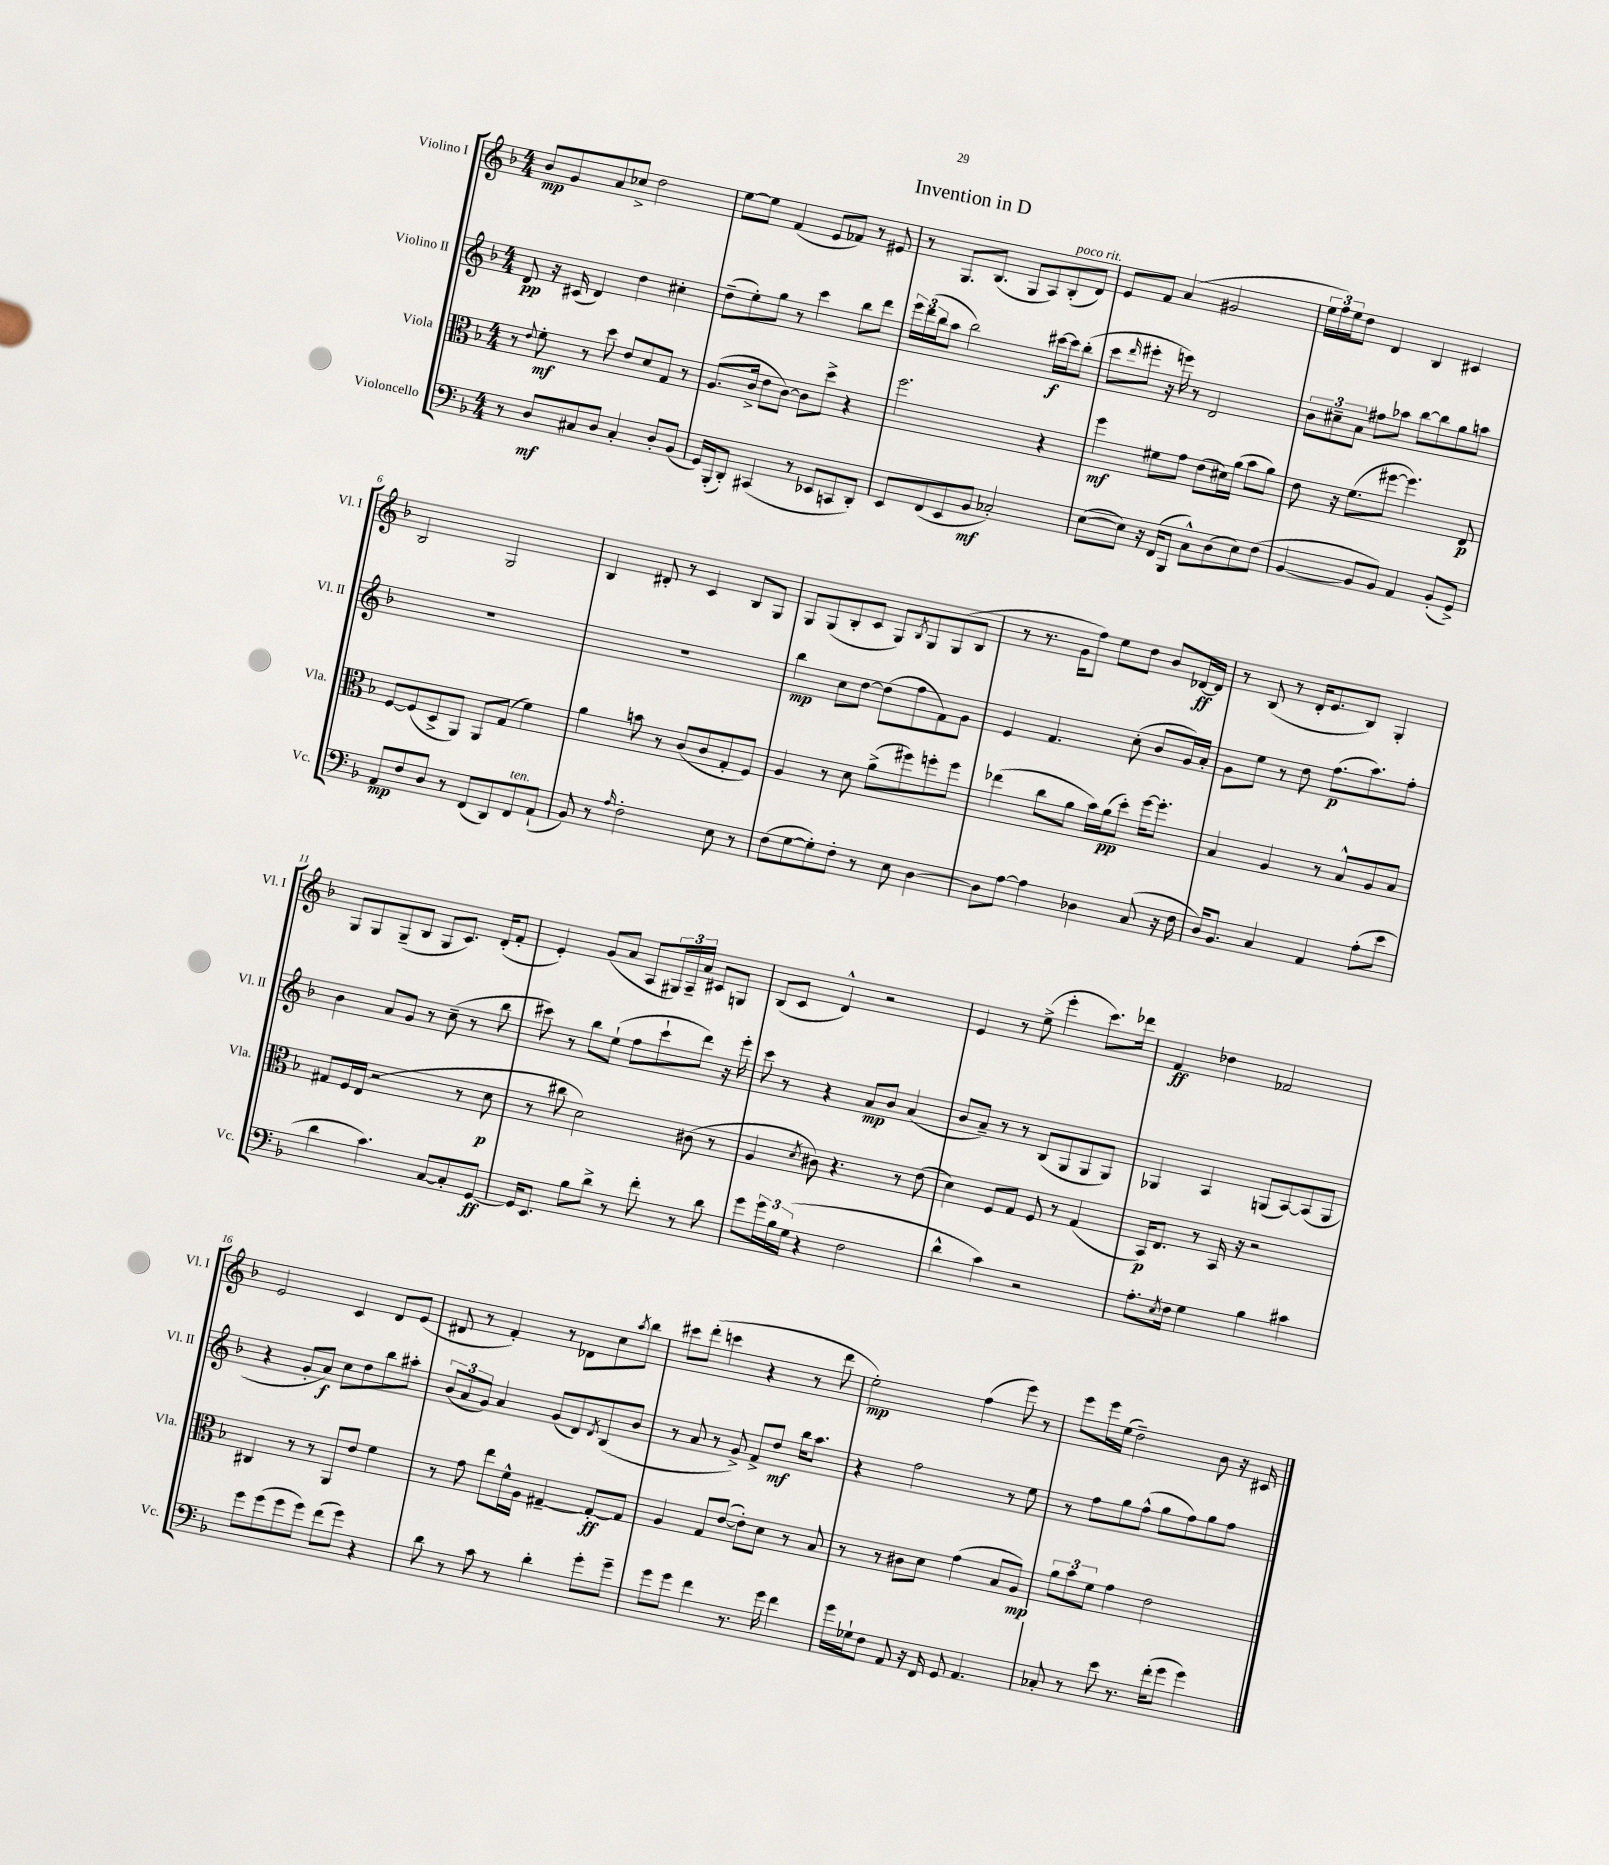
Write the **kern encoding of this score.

**kern	**kern	**kern	**kern
*staff4	*staff3	*staff2	*staff1
*clefF4	*clefC3	*clefG2	*clefG2
*k[b-]	*k[b-]	*k[b-]	*k[b-]
*M4/4	*M4/4	*M4/4	*M4/4
8r	8r	8d	8b-
.	8qqe	.	.
8D	8f'	16r	8g
.	.	(16c#	.
8C#	8r	4d)	8a
8D	8dd	.	8cc-^
4C#'	8e	4dd	2dd
.	8d	.	.
8D'	8G	4cc#'	.
(8BB-	8r	.	.
=	=	=	=
16GG)	(8.A	(8dd~	[8ee
(16BBB-'	.	.	.
8DD')	.	8ee')	8ee]
.	16c^	.	.
(4CC#	8e	8gg	(4f
.	[8c)	8r	.
8r	8c]	4ccc	8e
8EE-	8dd^	.	8f-)
8CC	4r	8bb-	8r
8DD')	.	8ddd	8e#
=	=	=	=
8EE	2.ff	24eee	8r
.	.	(24ddd	.
.	.	24bb-	.
(8FF	.	8aa	8.G
8EE	.	2bb-)	.
.	.	.	(8.B-
8BB-	.	.	.
2C-')	.	.	8G
.	.	.	8A)
.	4r	[16ccc#	(8B-'
.	.	16ccc#]	.
.	.	(8bb-'	8d)
=	=	=	=
([8E	4ff	8ccc	8e
.	.	16qqddd	.
8E])	.	8eee#'	8f
16r	8f#	16r	(4a
(16FF	.	16eee)	.
8BBB-	8g	8r	.
8C^^)	(8e	2d	2g#
(8D	16d#)	.	.
.	(16a	.	.
8E)	8b-	.	.
(8F	8a)	.	.
=	=	=	=
[4BB-	8e	12b-	24ee
.	.	.	24ff)
.	.	12cc#~	24ee
.	16r	.	8dd
.	.	12a	.
.	(8.f	.	.
8BB-]	.	8ff#	4d
8BB-)	[8ff#	8aa-	.
4AA	4.ff#])	[8bb-	4B-
.	.	8bb-]	.
(8BB-'	.	8gg	4c#
8GG^)	8E	8aa	.
=	=	=	=
8AA	[8F	1r	2B-
8F	(8F]	.	.
8D	8D^	.	.
8r	8AA)	.	.
(8FF	8AA	.	2G
8DD)	(8G	.	.
8FF	4f)	.	.
(8AA`	.	.	.
=	=	=	=
8BB-)	4a	1r	4B-
8r	.	.	.
16qqA	.	.	.
2F'	8b	.	8d#'
.	8r	.	8r
.	(8c	.	4c
.	8c	.	.
8E	8G'	.	8B-
8r	8F)	.	8G
=	=	=	=
(8F	4A	4bb-	8G
[8G	.	.	(8G
8G'])	8r	8cc	8B-'
8F'	8d	[8dd	8c
8r	(8a^	(8dd]	8G)
.	.	.	8qB-
8E	8ff#)	8ff	8G
[4D	8ff'	8f)	(8G
.	8ff	8g	8B-
=	=	=	=
8D]	(4ee-	4e	8r
[8A	.	.	8.r
4A]	8cc	4.f	.
.	.	.	16g
.	8a	.	8ff)
4D-	16b-)	.	8ee
.	(16a	.	.
.	8dd')	(8cc'	8dd
(8C	[16ff	8b-	8b-
.	8.ff']	.	.
16r	.	16g)	[16d-
16F	.	16a'	16d-]
=	=	=	=
16D)	4B-	8g	8r
8.BB-	.	.	.
.	.	8ee	(8B-
4C	4A	8r	8r
.	.	8dd	16d'
.	.	.	8.e
4AA	8r	(8.ff	.
.	8B-^^	.	8B-)
.	.	8.aa)	.
(8A'	8A	.	4G'
8e	8B-	8ff'	.
=	=	=	=
4d	8G#	4b-	8G
.	16F	.	8G
.	(16E	.	.
4.c)	2r	8a	(8G~
.	.	8g	8B-
.	.	8r	8G
[8C	.	(8cc~	8.c)
8C']	8r	8r	.
.	.	.	(16d'
[8GG	8d	8bb-	8f'
=	=	=	=
16GG]	8r	8ccc#)	4e')
8.EE	.	.	.
.	8cc#	8r	.
8B-	2d)	8bb-	(8g
8d^	.	(8ee`	8a
8r	.	8ff	8A
8f'	.	8ccc#`	24G#)
.	.	.	24A~
.	.	.	24a
8r	(8c#	8ddd)	8c#
8d	8r	16r	8G
.	.	16eee'	.
=	=	=	=
8g	4A	8ccc	(8B-
24g	.	8r	8c
24B-	.	.	.
(24G	.	.	.
.	8qd	.	.
4r	8c#)	4r	4d^^)
.	4.r	.	.
2F	.	8a	2r
.	.	8b-	.
.	8r	(4a	.
.	(8e	.	.
=	=	=	=
4d^^	4d)	8b-	4e
.	.	8a~)	.
4c)	8F	8r	8r
.	8G	8r	(8ee^
2r	8F	(8B-	4eee'
.	8r	8G	.
.	(4G	8G	8.ccc)
.	.	8G)	.
.	.	.	16ddd-
=	=	=	=
8.A'	16BB-)	4G-	4f
.	8.E	.	.
8qE	.	.	.
16F	.	.	.
4G	8r	4A	4dd-
.	16BB-	.	.
.	16r	.	.
4B-	2r	(8G	2f-
.	.	[8A)	.
4c#	.	(8A]	.
.	.	8G	.
=	=	=	=
8g	4C#	4r	2e
(8g	.	.	.
8g	8r	8g'	.
8g)	8r	8a)	.
(8f	8AA	8cc	4c
8g)	8e	8dd	.
4r	4f	8bb-	8d
.	.	8aa#'	(8e
=	=	=	=
8d	8r	(12b-	8d#
.	.	12a	.
8r	8g	.	8r
.	.	12g)	.
8c	8ee	4a	4f')
8r	16f^^	.	.
.	16A	.	.
4d'	[4G#~	(8g	8r
.	.	8d)	8d-
.	.	8qd	.
8g'	8G#'_	(8B-	8cc
.	.	.	8qaa
8g~	8G#]	8b-	8bb-
=	=	=	=
8g	4A	8r	8ccc#
8g	.	8a	(8ddd'
4f	8G	8r	4ccc
.	([8e	8g^)	.
8.r	8e'])	8f^	4r
.	8d	8dd	.
16g	.	.	.
4f	8r	16bb-	8r
.	.	8.aa	.
.	8B-	.	8ddd
=	=	=	=
16g	8r	4r	2ee')
16G-`	.	.	.
8F	8r	.	.
8AA	8c#	2ff	.
16r	8d	.	.
16FF	.	.	.
8GG	(4g	.	(4ff
4.AA	.	.	.
.	8B-	8r	8eee)
.	8A)	8ee	8r
=	=	=	=
8C-'	12a	8r	8eee
.	12b-	.	.
8r	.	8ff	16eee
.	12f	.	.
.	.	.	(16ee
8e	4g	8gg	2dd~)
8.r	.	(8ff^^	.
.	2e	8gg	.
(16f'	.	.	.
8g	.	8ff)	.
4g)	.	8gg	8b-
.	.	8ff	16r
.	.	.	16c#
==	==	==	==
*-	*-	*-	*-
